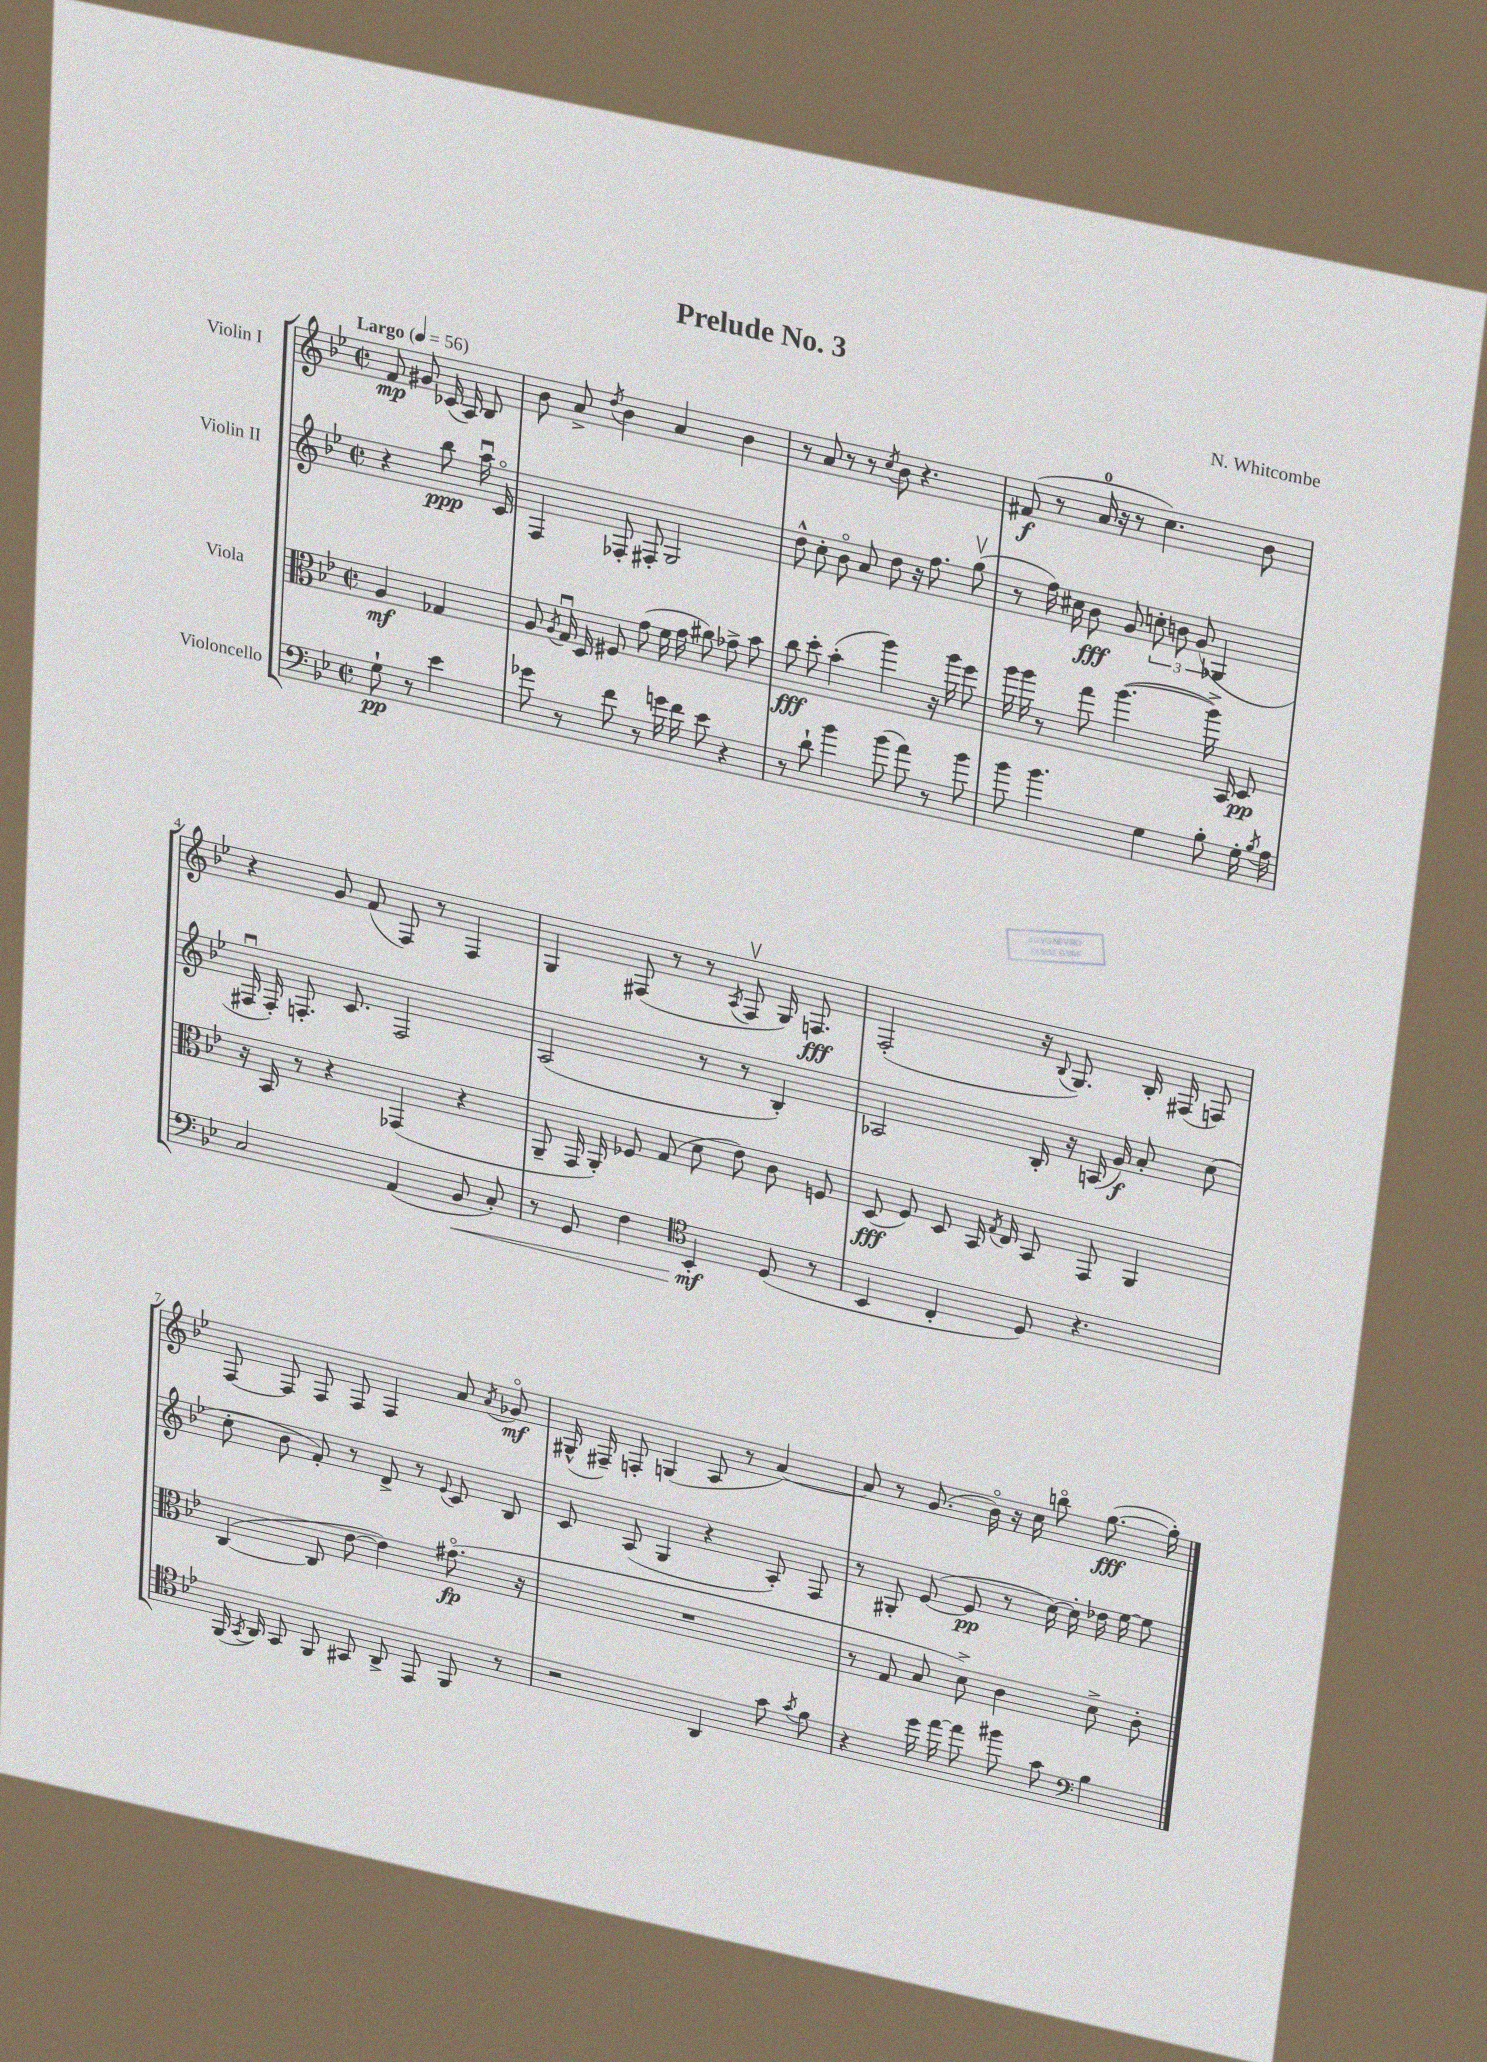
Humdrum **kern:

**kern	**kern	**kern	**kern
*staff4	*staff3	*staff2	*staff1
*clefF4	*clefC3	*clefG2	*clefG2
*k[b-e-]	*k[b-e-]	*k[b-e-]	*k[b-e-]
*M2/2	*M2/2	*M2/2	*M2/2
*met(c|)	*met(c|)	*met(c|)	*met(c|)
*MM56	*MM56	*MM56	*MM56
8G`	4A	4r	8f
8r	.	.	8g#
4e-	4G-	8bb-	(16c-
.	.	.	16A)
.	.	16aau	8B-
.	.	16co	.
=	=	=	=
8g-	8A	4F	8b-
.	8qA	.	.
8r	16Gu	.	8a^
.	16D	.	.
.	.	.	8qdd
8f	8F#	8F-'	4b-
8r	(8g	8F#'	.
16g	16f	2G	4a
16f	16g	.	.
8e-	8a#)	.	.
4r	8g-^	.	4b-
.	8b-	.	.
=	=	=	=
8r	8cc	8dd^^	8r
8d`	8dd'	8cc'	8a
4b-	(4b-'	8b-o	8r
.	.	8a	8r
.	.	.	8qcc
(8b-	4aa)	8dd	8b-
8a)	.	16r	4.r
.	.	8.ff	.
8r	16r	.	.
.	16aa	.	.
8b-	8ff	(8ggv	.
=	=	=	=
8b-	16aa	8r	(8f#
.	16aa	.	.
4.b-	8r	16ff)	8r
.	.	16cc#	.
.	8gg	8b-	16a
.	.	.	16r
.	([4.aa	8g	8r
4G	.	12cc'	4.cc)
.	.	12b	.
.	.	(12g	.
8B-'	16aa^])	4G-	.
.	16BB-	.	.
16G'	8D	.	8b-
8qB-	.	.	.
16A	.	.	.
=	=	=	=
2C	16r	16F#u	4r
.	16BB-	16F#')	.
.	8r	8.F'	.
.	4r	.	8g
.	.	8.c	.
.	.	.	(8f
(4AA	(4GG-	2F	8F)
.	.	.	8r
8BB-	4r	.	4F
8C')	.	.	.
=	=	=	=
8r	8AA~	(2A	4G
8GG	16GG	.	.
.	16AA')	.	.
4F	8F-	.	(8F#
.	(8G	.	8r
*clefC4	*	*	*
4BB-'	8d	8r	8r
.	.	.	8qA
.	8e-)	8r	8F#v
(8D	8c	4B-')	16G)
.	.	.	8.F
8r	8F	.	.
=	=	=	=
4BB-	(8D	2A-	(2F'
.	8F)	.	.
4C'	8D	.	.
.	16BB-	.	.
.	8qG	.	.
.	16E-	.	.
8D)	8BB-	16B-'	16r
.	.	.	8qqB-
.	.	16r	8.G)
4.r	8GG	(16A	.
.	.	16g)	.
.	4AA	8a'	16B-'
.	.	.	(16F#
.	.	(8cc	8F)
=	=	=	=
(16FF	([4C	8cc'	[8F
8qGG	.	.	.
16AA)	.	.	.
8GG	.	8b-	8F]
8FF	8C]	8f')	8F
8GG#	[8e-	8r	8F
8AA^	4e-])	8d^	4F
8EE-	.	8r	.
.	.	8qqe-	.
8FF	(8.g#o	8c	8a
.	.	.	8qa
8r	.	8B-	8g-o
.	16r	.	.
=	=	=	=
2r	1r	8c	(16G#^^
.	.	.	16F#~)
.	.	(8A	8F'
.	.	4G	(4G
4AA	.	4r	8A
.	.	.	8r
8g	.	8A')	[4a)
8qg	.	.	.
8f	.	8F	.
=	=	=	=
4r	8r	8r	8a]
.	8G	8G#'	8r
16dd	8B-	([8e-	(8.g
[16ee-	.	.	.
8ee-]	8d^)	8e-]	.
.	.	.	16b-o)
8ff#	4c	8r	16r
.	.	.	16cc
8g	.	[16cc)	8bbo
.	.	16cc']	.
*clefF4	*	*	*
4B-	8d^	16dd-	([8.gg
.	.	[16ee-	.
.	8c'	8ee-]	.
.	.	.	16gg'])
==	==	==	==
*-	*-	*-	*-
